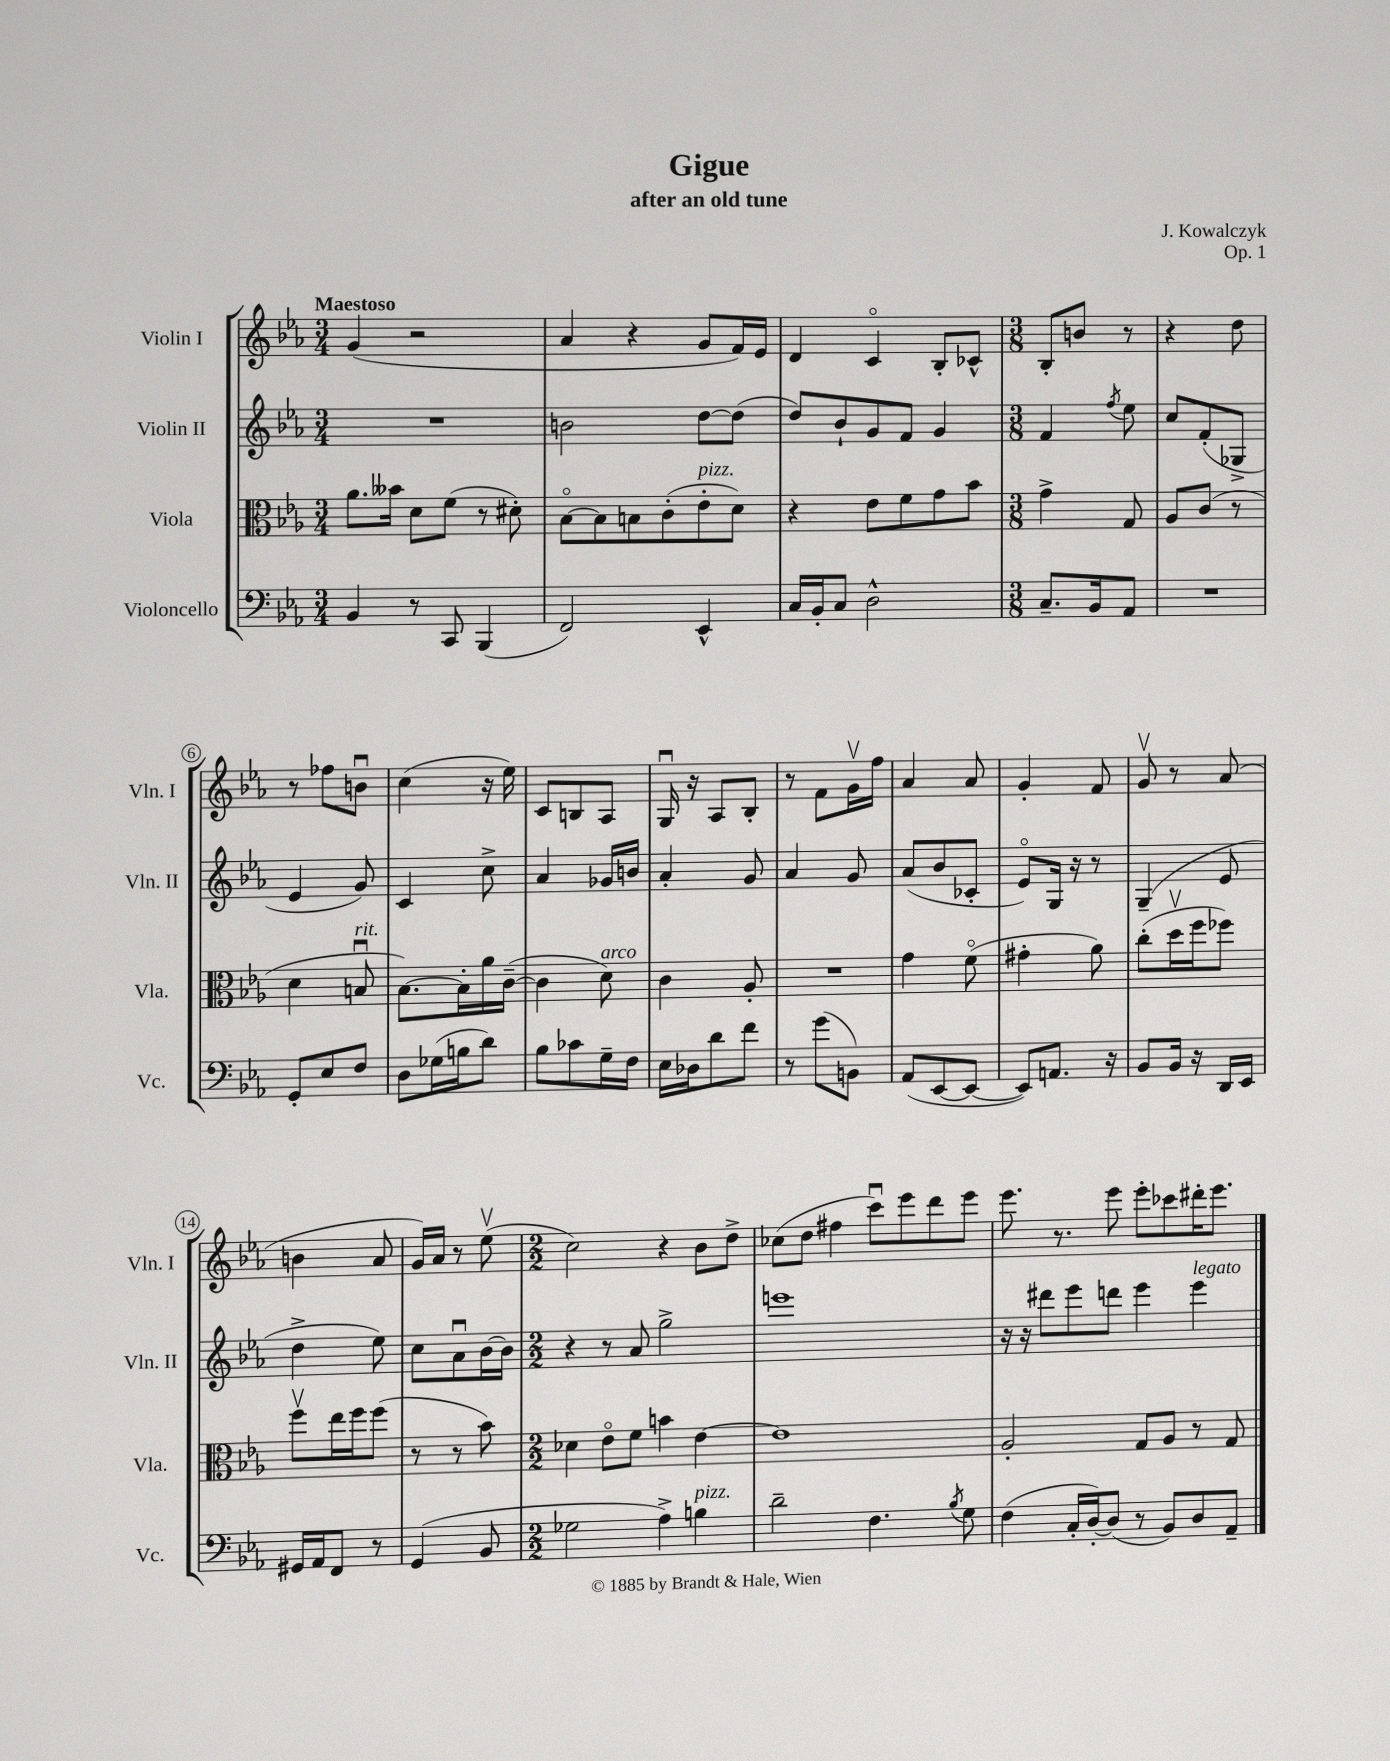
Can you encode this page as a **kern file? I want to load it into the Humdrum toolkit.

**kern	**kern	**kern	**kern
*staff4	*staff3	*staff2	*staff1
*clefF4	*clefC3	*clefG2	*clefG2
*k[b-e-a-]	*k[b-e-a-]	*k[b-e-a-]	*k[b-e-a-]
*M3/4	*M3/4	*M3/4	*M3/4
4BB-	8.a-	2.r	(4g
.	16b--	.	.
8r	8d	.	2r
8CC	(8f	.	.
(4BBB-	8r	.	.
.	8d#')	.	.
=	=	=	=
2FF)	[8B-o	2b	4a-
.	8B-]	.	.
.	8B	.	4r
.	(8c'	.	.
4EE-^^	8e-'	[8dd	8g
.	8d)	(8dd]	16f)
.	.	.	16e-
=	=	=	=
16C	4r	8dd)	4d
16BB-'	.	.	.
8C	.	8b-`	.
2D^^	8e-	8g	4co
.	8f	8f	.
.	8g	4g	8B-'
.	8b-	.	8c-^^
=	=	=	=
*M3/8	*M3/8	*M3/8	*M3/8
8.C~	4g^	4f	8B-'
.	.	.	8b
16BB-	.	.	.
.	.	8qff	.
8AA-	8G	8ee-	8r
=	=	=	=
4.r	8A-	8cc	4r
.	(8c	(8f'	.
.	8r	8G-^	8dd
=	=	=	=
8GG'	4d	4e-	8r
8E-	.	.	8ff-
8F	8Bu	8g)	8bu
=	=	=	=
8D	[8.B-)	4c	(4cc
(16G-	.	.	.
16B	16B-']	.	.
8d)	16a-	8cc^	16r
.	([16c~	.	16ee-)
=	=	=	=
8B-	4c]	4a-	8c
8c-	.	.	8B
16G~	8d)	16g-	8A-
16F	.	16b	.
=	=	=	=
16E-	4c	4a-'	16Gu
16D-	.	.	16r
8d	.	.	8A-
8f	8A-'	8g	8B-'
=	=	=	=
8r	4.r	4a-	8r
(8g	.	.	8f
8BB)	.	8g	16gv
.	.	.	16ff
=	=	=	=
(8AA-	4g	(8a-	4a-
[8EE-	.	8b-	.
8EE-_	(8fo	8c-'	8a-
=	=	=	=
8EE-])	4g#'	8e-o)	4g'
8.AA	.	16G	.
.	.	16r	.
.	8a-)	8r	8f
16r	.	.	.
=	=	=	=
8BB-	(8cc'	(4G~	8gv
16BB-	16ddv	.	8r
16r	16ff	.	.
16DD	8ff-)	8e-	(8a-
16EE-	.	.	.
=	=	=	=
16GG#	8ffv	4dd^	4b
16AA-	.	.	.
8FF	16ee-	.	.
.	16ff	.	.
8r	(8ff	8ee-)	8a-
=	=	=	=
(4GG	8r	8cc	16g)
.	.	.	16a-
.	8r	8a-u	8r
8BB-	8b-)	[16b-	(8ee-v
.	.	16b-]	.
=	=	=	=
*M2/2	*M2/2	*M2/2	*M2/2
2G-	4d-	4r	2cc)
.	8e-o	8r	.
.	8f	8a-	.
4A-^)	4b	2gg^	4r
4B	[4e-	.	8b-
.	.	.	8dd^
=	=	=	=
2d~	1e-]	1eee	(8cc-
.	.	.	8dd
.	.	.	4ff#
4.F	.	.	8cccu)
.	.	.	8eee-
.	.	.	8ddd
8qB-	.	.	.
8G	.	.	8eee-
=	=	=	=
(4F	2A-'	16r	8.eee-
.	.	16r	.
.	.	8ddd#	.
.	.	.	8.r
16C'	.	8eee-	.
[16D')	.	.	.
(8D]	.	8ddd	8eee-
8r	8G	4eee-	8eee-'
8BB-)	8A-	.	8ccc-
8D	8r	4eee-	16ddd#'
.	.	.	8.eee-
8AA-~	8G	.	.
==	==	==	==
*-	*-	*-	*-
